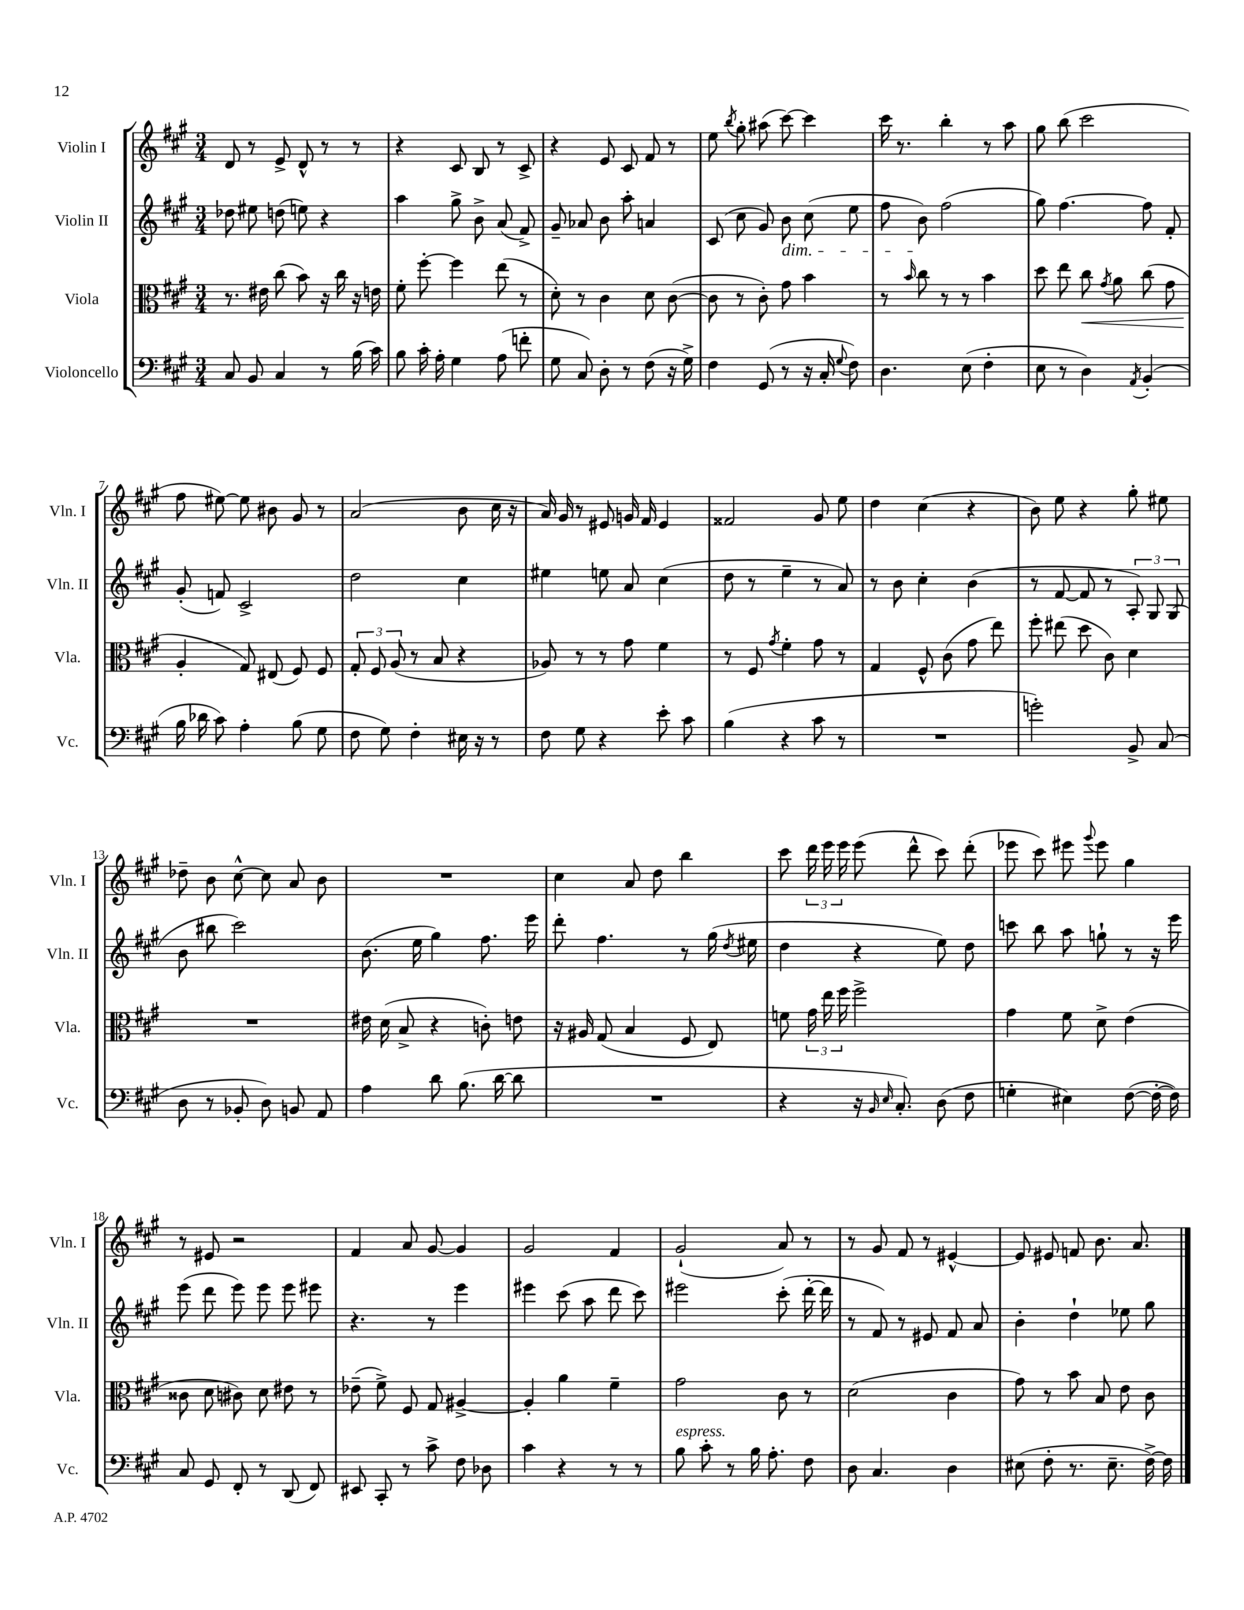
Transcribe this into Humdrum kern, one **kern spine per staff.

**kern	**kern	**kern	**kern
*staff4	*staff3	*staff2	*staff1
*clefF4	*clefC3	*clefG2	*clefG2
*k[f#c#g#]	*k[f#c#g#]	*k[f#c#g#]	*k[f#c#g#]
*M3/4	*M3/4	*M3/4	*M3/4
8C#	8.r	8dd-	8d
8BB	.	8ee#	8r
.	16e#	.	.
4C#	(8cc#	(8dd	8e^
.	8b)	8ee)	8d^^
8r	16r	4r	8r
.	16cc#	.	.
(16B	16r	.	8r
16c#)	16e	.	.
=	=	=	=
8B	8f#'	4aa	4r
16c#'	[8ff#'	.	.
16A'	.	.	.
4G#	4ff#]	8gg#^	8c#
.	.	8b^	8B
(8A	(8ee	(8a	8r
8f'	8r	8f#^)	8c#^
=	=	=	=
8G#	8d')	8g#~	4r
8C#)	8r	8a-	.
8D'	4c#	8b	8e
8r	.	8aa'	8c#
(8F#	8d	4a	8f#
16r	([8c#	.	8r
16G#^)	.	.	.
=	=	=	=
4F#	8c#]	(8c#	8ee
.	.	.	8qbb
.	8r	8cc#	8gg#'
(8GG#	8c#')	8g#)	(8aa#
8r	8g#	8b	[8ccc#)
16r	4b	(8cc#	4ccc#]
16C#'	.	.	.
8qqG#	.	.	.
8F#)	.	8ee	.
=	=	=	=
4.D	8r	8ff#	16ccc#
.	.	.	8.r
.	16qqb	.	.
.	8cc#	8b)	.
.	8r	(2ff#	4bb'
(8E	8r	.	.
4F#'	4b	.	8r
.	.	.	8aa
=	=	=	=
8E	8dd	8gg#)	8gg#
8r	8ee	[4.ff#	(8bb
4D)	8cc#	.	2ccc#
.	8qg#	.	.
.	8a	.	.
8qAA	.	.	.
(4BB'	(8cc#	8ff#]	.
.	8g#	8f#'	.
=	=	=	=
16B	4A'	(8g#'	8ff#
16d-	.	.	.
8c#)	.	8f)	[8ee#)
4A'	8G#)	2c#^	8ee#]
.	(8E#	.	8b#
(8B	8F#)	.	8g#
8G#	8F#	.	8r
=	=	=	=
8F#	12G#'	2dd	(2a
.	12F#	.	.
8G#)	.	.	.
.	(12A	.	.
4F#'	8r	.	.
.	8B	.	.
16E#	4r	4cc#	8b
16r	.	.	.
8r	.	.	16cc#
.	.	.	16r
=	=	=	=
8F#	8A-)	4ee#	16a)
.	.	.	16g#
8G#	8r	.	8r
4r	8r	8ee	8e#
.	8g#	8a	16g
.	.	.	16f#
8e'	4f#	(4cc#	4e#
8c#	.	.	.
=	=	=	=
(4B	8r	8dd	2f##
.	8F#	8r	.
.	8qg#	.	.
4r	4f#'	4ee~	.
8c#	8g#	8r	8g#
8r	8r	8a)	8ee
=	=	=	=
2.r	4G#	8r	4dd
.	.	8b	.
.	8F#^^	4cc#'	(4cc#
.	(8c#	.	.
.	8g#	(4b	4r
.	8ee)	.	.
=	=	=	=
2g')	8ff#'	8r	8b)
.	(8ee#	[8f#	8ee
.	8dd	8f#]	4r
.	8c#)	8r	.
8BB^	4d	12A')	8gg#'
.	.	12G#	.
(8C#	.	.	8ee#
.	.	(12G#	.
=	=	=	=
8D	2.r	8b	8dd-~
8r	.	8bb#	8b
8BB-'	.	2ccc#)	[8cc#^^
8D)	.	.	8cc#]
8BB	.	.	8a
8AA	.	.	8b
=	=	=	=
4A	16e#	(8.b	2.r
.	(16d	.	.
.	8B^	.	.
.	.	16ee	.
8d	4r	4gg#)	.
(8.B	.	.	.
.	8c')	8.ff#	.
[16d	.	.	.
8d]	8e	.	.
.	.	16eee	.
=	=	=	=
2.r	16r	8ddd'	4cc#
.	16A#	.	.
.	(8G#	4.ff#	.
.	4B	.	8a
.	.	.	8dd
.	8F#	8r	4bb
.	8E)	(16gg#	.
.	.	8qdd	.
.	.	16ee#	.
=	=	=	=
4r	8f	4dd	8ccc#
.	24g#	.	24ddd
.	24ee	.	24eee
.	24ff#	.	24eee
16r	2ff#^	4r	(8eee
16qqBB	.	.	.
16qqE	.	.	.
8.C#')	.	.	.
.	.	.	8ddd^^
(8D	.	8ee)	8ccc#)
8F#	.	8dd	(8ddd'
=	=	=	=
4G'	4g#	8ccc	8eee-
.	.	8bb	8ccc#)
4E#)	8f#	8aa	8eee#
.	.	.	8qqggg#
.	8d^	8gg`	8eee#
([8F#	(4e	8r	4gg#
16F#'_	.	16r	.
16F#])	.	16eee	.
=	=	=	=
8C#	8c##	(8eee	8r
8GG#	8d	8ddd	8e#
8FF#'	8c#)	8eee)	2r
8r	8d	8eee	.
(8DD	8e#	8eee	.
8FF#)	8r	8eee#	.
=	=	=	=
8EE#	(8e-~	4.r	4f#
8CC#'	8f#^)	.	.
8r	8F#	.	8a
8c#^	8G#	8r	[8g#
8F#	[4A#^	4eee	4g#]
8D-	.	.	.
=	=	=	=
4c#	4A#']	4eee#	2g#
4r	4a	(8ccc#	.
.	.	8aa	.
8r	4f#~	8ddd	4f#
8r	.	8ccc#)	.
=	=	=	=
8B	2g#	2eee#	(2g#`
8c#'	.	.	.
8r	.	.	.
16B	.	.	.
8.A'	.	.	.
.	8c#	(8ccc#'	8a)
8F#	8r	[16ddd'	8r
.	.	16ddd]	.
=	=	=	=
8D	(2d	8r	8r
4.C#	.	8f#)	8g#
.	.	8r	8f#
.	.	8e#	8r
4D	4c#	8f#	[4e#^^
.	.	8a	.
=	=	=	=
(8E#	8g#)	4b'	8e#]
8F#'	8r	.	8e#
8.r	8b	4dd`	8f
.	8B	.	8.b
8.E#~	.	.	.
.	8e	8ee-	.
.	.	.	8.a
[16F#^)	8c#	8gg#	.
16F#]	.	.	.
==	==	==	==
*-	*-	*-	*-
